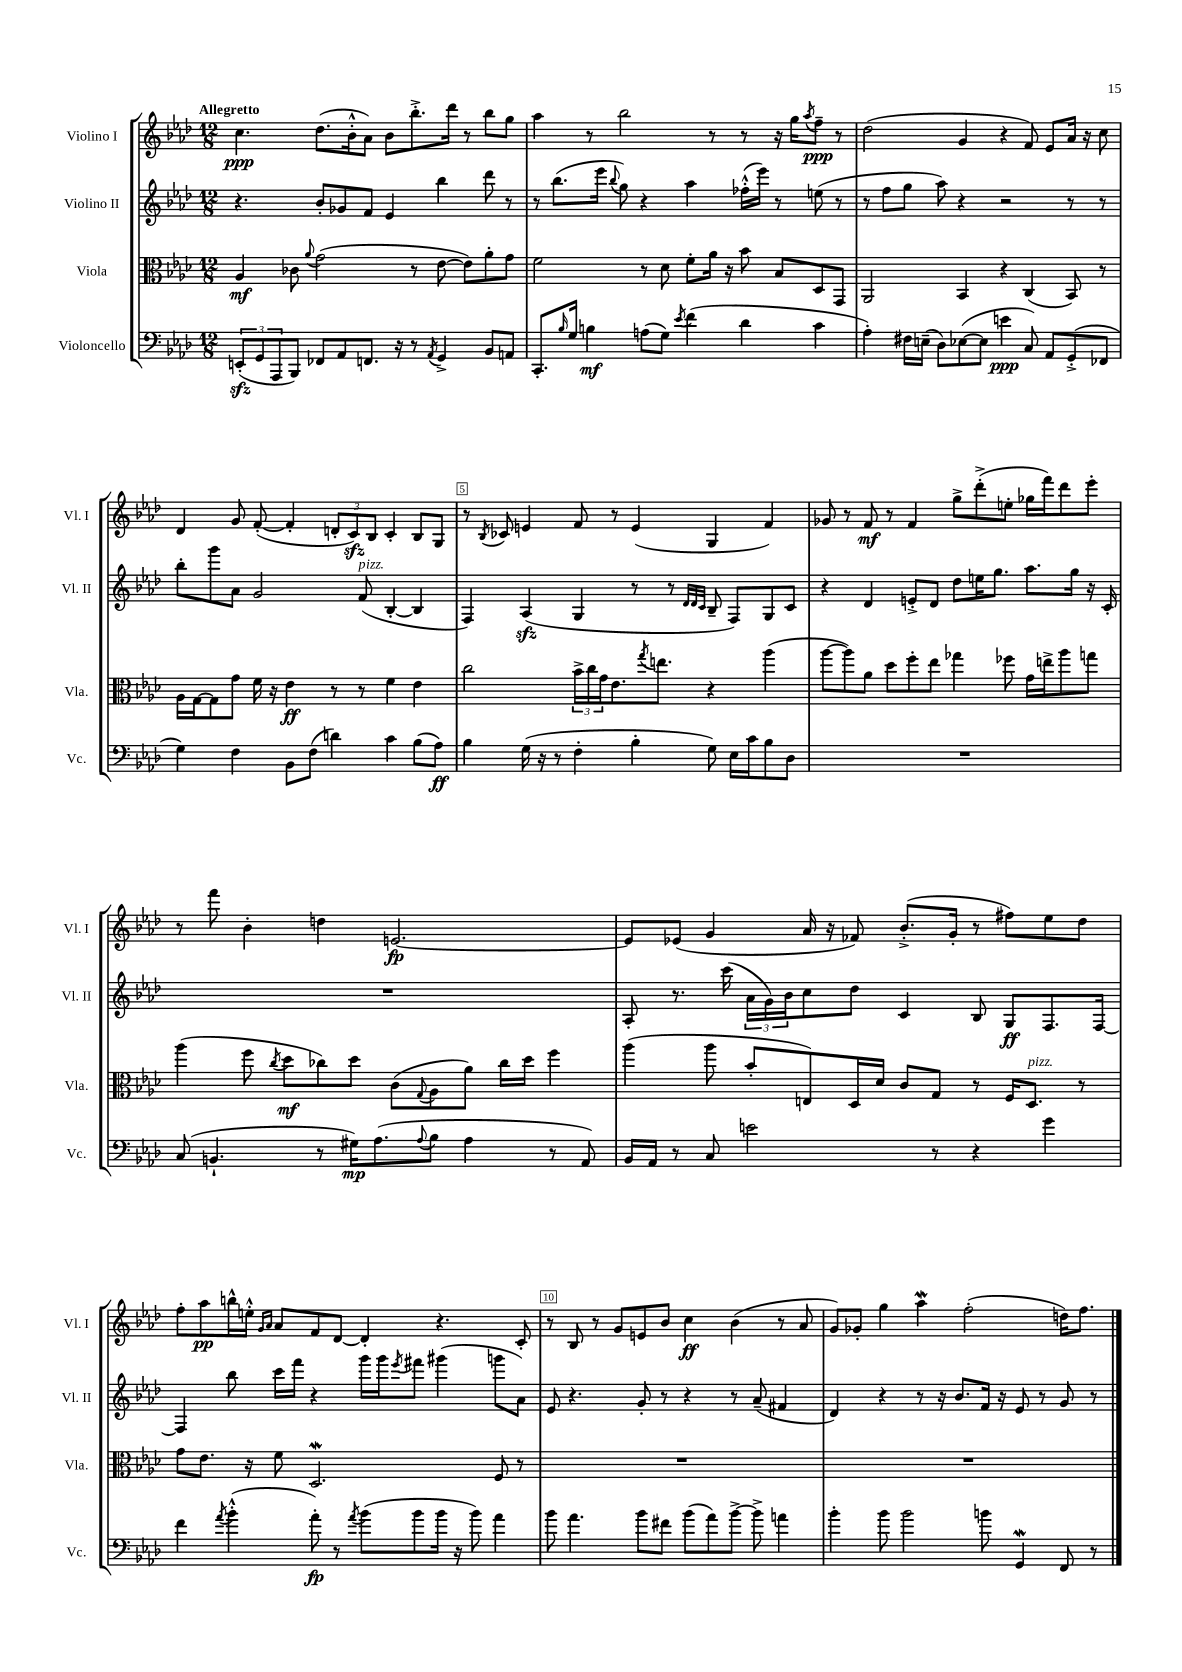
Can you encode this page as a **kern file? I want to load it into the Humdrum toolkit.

**kern	**dynam	**kern	**dynam	**kern	**dynam	**kern	**dynam
*part4	*part4	*part3	*part3	*part2	*part2	*part1	*part1
*staff4	*staff4	*staff3	*staff3	*staff2	*staff2	*staff1	*staff1
*I"Violoncello	*	*I"Viola	*	*I"Violino II	*	*I"Violino I	*
*I'Vc.	*	*I'Vla.	*	*I'Vl. II	*	*I'Vl. I	*
*clefF4	*	*clefC3	*	*clefG2	*	*clefG2	*
*k[b-e-a-d-]	*	*k[b-e-a-d-]	*	*k[b-e-a-d-]	*	*k[b-e-a-d-]	*
*M12/8	*	*M12/8	*	*M12/8	*	*M12/8	*
=1	=1	=1	=1	=1	=1	=1	=1
!	!	!	!	!	!	!LO:TX:a:B:t=Allegretto	!
(12EEnzz'/L	.	4A-/	mf	4.r	.	4.cc\	ppp
12GG/	.	.	.	.	.	.	.
12AAA-/	.	.	.	.	.	.	.
8BBB-/J)	.	8c-X\	.	.	.	.	.
.	.	8qqa-/	.	.	.	.	.
8FF-X/L	.	(2g\	.	8b-'/L	.	(8.dd-\L	.
8AA-/	.	.	.	8g-X/	.	.	.
.	.	.	.	.	.	16b-'^^\k	.
8.FFn/J	.	.	.	8f/J	.	8a-\J)	.
.	.	.	.	4e-/	.	8b-\L	.
16r	.	.	.	.	.	.	.
8r	.	8r	.	.	.	8.bb-'^\	.
8qAA-/	.	.	.	.	.	.	.
4GG^/	.	[8e-\	.	4bb-\	.	.	.
.	.	.	.	.	.	16ddd-\Jk	.
.	.	8e-\L])	.	.	.	8r	.
8BB-/L	.	8a-'\	.	8ddd-\	.	8bb-\L	.
8AAn/J	.	8g\J	.	8r	.	8gg\J	.
=2	=2	=2	=2	=2	=2	=2	=2
8.CC'/L	.	2f\	.	8r	.	4aa-\	.
.	.	.	.	(8.bb-\L	.	.	.
16qqB-/	.	.	.	.	.	.	.
16G/Jk	.	.	.	.	.	.	.
4Bn\	mf	.	.	.	.	8r	.
.	.	.	.	16eee-\Jk	.	.	.
.	.	.	.	8qqbb-/	.	.	.
.	.	.	.	8gg\)	.	2bb-\	.
(8An\L	.	8r	.	4r	.	.	.
8G\J)	.	8d-\	.	.	.	.	.
8qe-/	.	.	.	.	.	.	.
(4f\	.	8f'\L	.	4aa-\	.	.	.
.	.	16a-\Jk	.	.	.	8r	.
.	.	16r	.	.	.	.	.
4d-\	.	8b-\	.	(16ff-X'^^\LL	.	8r	.
.	.	.	.	16eee-\JJ)	.	.	.
.	.	8B-/L	.	8r	.	16r	.
.	.	.	.	.	.	16gg\KL	.
.	.	.	.	.	.	8qaa-/	.
4c\	.	8D-/	.	(8een\	.	8ff~\J	ppp
.	.	8GG/J	.	8r	.	8r	.
=3	=3	=3	=3	=3	=3	=3	=3
4A-'\)	.	2AA-/	.	8r	.	(2dd-\	.
.	.	.	.	8ff\L	.	.	.
16F#X\LL	.	.	.	8gg\J	.	.	.
(16En~\JJ	.	.	.	.	.	.	.
8D-\L)	.	.	.	8aa-\)	.	.	.
([8E-X\	.	4BB-/	.	4r	.	4g/	.
8E-\J]	.	.	.	.	.	.	.
4en\	ppp	4r	.	2r	.	4r	.
8C/)	.	(4C/	.	.	.	8f/)	.
8AA-/L	.	.	.	.	.	8e-/L	.
(8GG'^/	.	8BB-/)	.	8r	.	16a-/Jk	.
.	.	.	.	.	.	16r	.
8FF-X/J	.	8r	.	8r	.	8cc\	.
!!LO:LB:g=z
=4	=4	=4	=4	=4	=4	=4	=4
4G\)	.	16A-\LL	.	8bb-'\L	.	4d-/	.
.	.	[16G\J	.	.	.	.	.
.	.	8G\]	.	8ggg\	.	.	.
4F\	.	8g\J	.	8a-\J	.	8g/	.
.	.	16f\	.	2g/	.	([8f'/	.
.	.	16r	.	.	.	.	.
8BB-\L	.	4e-\	ff	.	.	4f'/]	.
(8F\J	.	.	.	.	.	.	.
4dn\)	.	8r	.	.	.	12dn'/L	.
.	.	.	.	.	.	12czz/)	.
!	!	!	!	!LO:TX:a:i:t=pizz.	!	!	!
.	.	8r	.	(8f/	.	.	.
.	.	.	.	.	.	12B-/J	.
4c\	.	4f\	.	[4B-'/	.	4c'/	.
(8B-\L	.	4e-\	.	4B-/]	.	8B-/L	.
8A-\J)	ff	.	.	.	.	8G/J	.
=5	=5	=5	=5	=5	=5	=5	=5
4B-\	.	2cc\	.	4F/)	.	8r	.
.	.	.	.	.	.	8qB-/	.
.	.	.	.	.	.	8c-X/	.
(16G\	.	.	.	(4A-zz/	.	4en/	.
16r	.	.	.	.	.	.	.
8r	.	.	.	.	.	.	.
4F'\	.	24b-^\LL	.	4G/	.	8f/	.
.	.	24cc\	.	.	.	.	.
.	.	24g\J	.	.	.	.	.
.	.	8.e-\	.	.	.	8r	.
4B-'\	.	.	.	8r	.	(4e/	.
.	.	8qgg/	.	.	.	.	.
.	.	8.een\J	.	.	.	.	.
.	.	.	.	8r	.	.	.
.	.	.	.	32qqd-/LLL	.	.	.
.	.	.	.	32qqd-/	.	.	.
.	.	.	.	32qqc/JJJ	.	.	.
8G\)	.	4r	.	8B-~/	.	4G/	.
16E-\LL	.	.	.	8F/L)	.	.	.
16c\J	.	.	.	.	.	.	.
8B-\	.	(4aa-\	.	8G/	.	4f/)	.
8D-\J	.	.	.	8c/J	.	.	.
=6	=6	=6	=6	=6	=6	=6	=6
1.r	.	[8aa-\L	.	4r	.	8g-X/	.
.	.	8aa-\])	.	.	.	8r	.
.	.	8a-\J	.	4d-/	.	8f/	mf
.	.	8dd-\L	.	.	.	8r	.
.	.	8ff'\	.	8en'^/L	.	4f/	.
.	.	8ee-\J	.	8d-/J	.	.	.
.	.	4gg-X\	.	8dd-\L	.	8gg^\L	.
.	.	.	.	16een\K	.	(8ddd-'^\	.
.	.	.	.	8.gg\J	.	.	.
.	.	8ff-X\	.	.	.	8een'\J	.
.	.	16g\LL	.	8.aa-\L	.	16gg-X\LL	.
.	.	16een^\J	.	.	.	16fff\J)	.
.	.	8aa-\	.	.	.	8ddd-\	.
.	.	.	.	16gg\Jk	.	.	.
.	.	8ggn\J	.	16r	.	8eee-'\J	.
.	.	.	.	16c'/	.	.	.
!!LO:LB:g=z
=7	=7	=7	=7	=7	=7	=7	=7
(8C/	.	(4aa-\	.	1.r	.	8r	.
4.BBn`/	.	.	.	.	.	8fff\	.
.	.	8ff\	.	.	.	4b-'\	.
.	.	8qcc/	.	.	.	.	.
.	.	8dd-\L	mf	.	.	.	.
8r	.	8cc-X\)	.	.	.	4ddn\	.
16G#X\KL)	mp	8dd-\J	.	.	.	.	.
(8.A-\	.	.	.	.	.	.	.
.	.	(8c\L	.	.	.	[2.en/	fp
8qqA-/	.	8qqG/	.	.	.	.	.
8B-\J	.	8A-\	.	.	.	.	.
4A-\	.	8a-\J)	.	.	.	.	.
.	.	16cc-\LL	.	.	.	.	.
.	.	16dd-\JJ	.	.	.	.	.
8r	.	4ff\	.	.	.	.	.
8AA-/)	.	.	.	.	.	.	.
=8	=8	=8	=8	=8	=8	=8	=8
16BB-/LL	.	(4aa-\	.	8A-'/	.	8e/L]	.
16AA-/JJ	.	.	.	.	.	.	.
8r	.	.	.	8.r	.	(8e-X/J	.
8C/	.	8aa-\	.	.	.	4g/	.
.	.	.	.	(16ccc\	.	.	.
2en\	.	8b-'/L	.	24a-\LL	.	.	.
.	.	.	.	24g\)	.	.	.
.	.	.	.	24b-\J	.	.	.
.	.	8En/)	.	8cc\	.	16a-/	.
.	.	.	.	.	.	16r	.
.	.	16D-/L	.	8dd-\J	.	8f-X/)	.
.	.	16d-/JJ	.	.	.	.	.
.	.	8c/L	.	4c/	.	(8.b-'^/L	.
8r	.	8G/J	.	.	.	.	.
.	.	.	.	.	.	16g'/Jk	.
4r	.	8r	.	8B-/	.	8r	.
.	.	16F/KL	.	8G/L	ff	8ff#X\L)	.
!	!	!LO:TX:a:i:t=pizz.	!	!	!	!	!
.	.	8.D-/J	.	.	.	.	.
4g\	.	.	.	8.F/	.	8ee-\	.
.	.	8r	.	.	.	8dd-\J	.
.	.	.	.	[16F/Jk	.	.	.
!!LO:LB:g=z
=9	=9	=9	=9	=9	=9	=9	=9
4f\	.	8g\L	.	4F/]	.	8ff'\L	.
.	.	8.e-\J	.	.	.	8aa-\	pp
8qa-/	.	.	.	.	.	.	.
(4b-'^^\	.	.	.	8bb-\	.	16bbn^^\L	.
.	.	16r	.	.	.	16een'^^\JJ	.
.	.	.	.	.	.	16qqg/LL	.
.	.	.	.	.	.	16qqa-/JJ	.
.	.	8f\	.	16ccc\LL	.	8a-/L	.
.	.	.	.	16fff\JJ	.	.	.
8a-'\)	fp	2.D-w/	.	4r	.	8f/	.
8r	.	.	.	.	.	[8d-/J	.
8qa-/	.	.	.	.	.	.	.
(8b-\L	.	.	.	16ggg\LL	.	4d-'/]	.
.	.	.	.	16ggg\J	.	.	.
.	.	.	.	8qeee-/	.	.	.
8b-\	.	.	.	8fff#X\J	.	.	.
16b-\Jk	.	.	.	(4ggg#X\	.	4.r	.
16r	.	.	.	.	.	.	.
8b-\)	.	.	.	.	.	.	.
4a-\	.	8F/	.	8gggn\L	.	.	.
.	.	8r	.	8a-\J)	.	8c'/	.
=10	=10	=10	=10	=10	=10	=10	=10
8b-\	.	1.r	.	8e-/	.	8r	.
4.a-\	.	.	.	4.r	.	8B-/	.
.	.	.	.	.	.	8r	.
.	.	.	.	.	.	8g/L	.
8b-\L	.	.	.	8g'/	.	8en/	.
8f#X\J	.	.	.	8r	.	8b-/J	.
(8b-\L	.	.	.	4r	.	4cc\	ff
8a-\)	.	.	.	.	.	.	.
[8b-^\J	.	.	.	8r	.	(4b-\	.
8b-^\]	.	.	.	(8a-~/	.	.	.
4an\	.	.	.	4f#X/	.	8r	.
.	.	.	.	.	.	8a-/	.
=11	=11	=11	=11	=11	=11	=11	=11
4b-'\	.	1.r	.	4d-/)	.	8g/L)	.
.	.	.	.	.	.	8g-X'/J	.
8b-\	.	.	.	4r	.	4gg\	.
2b-\	.	.	.	.	.	.	.
.	.	.	.	8r	.	4aa-w\	.
.	.	.	.	16r	.	.	.
.	.	.	.	8.b-/L	.	.	.
.	.	.	.	.	.	(2ff'\	.
8bn\	.	.	.	16f/Jk	.	.	.
.	.	.	.	16r	.	.	.
4GGW/	.	.	.	8e-/	.	.	.
.	.	.	.	8r	.	.	.
8FF/	.	.	.	8g/	.	16ddn\KL)	.
.	.	.	.	.	.	8.ff\J	.
8r	.	.	.	8r	.	.	.
==	==	==	==	==	==	==	==
*-	*-	*-	*-	*-	*-	*-	*-
